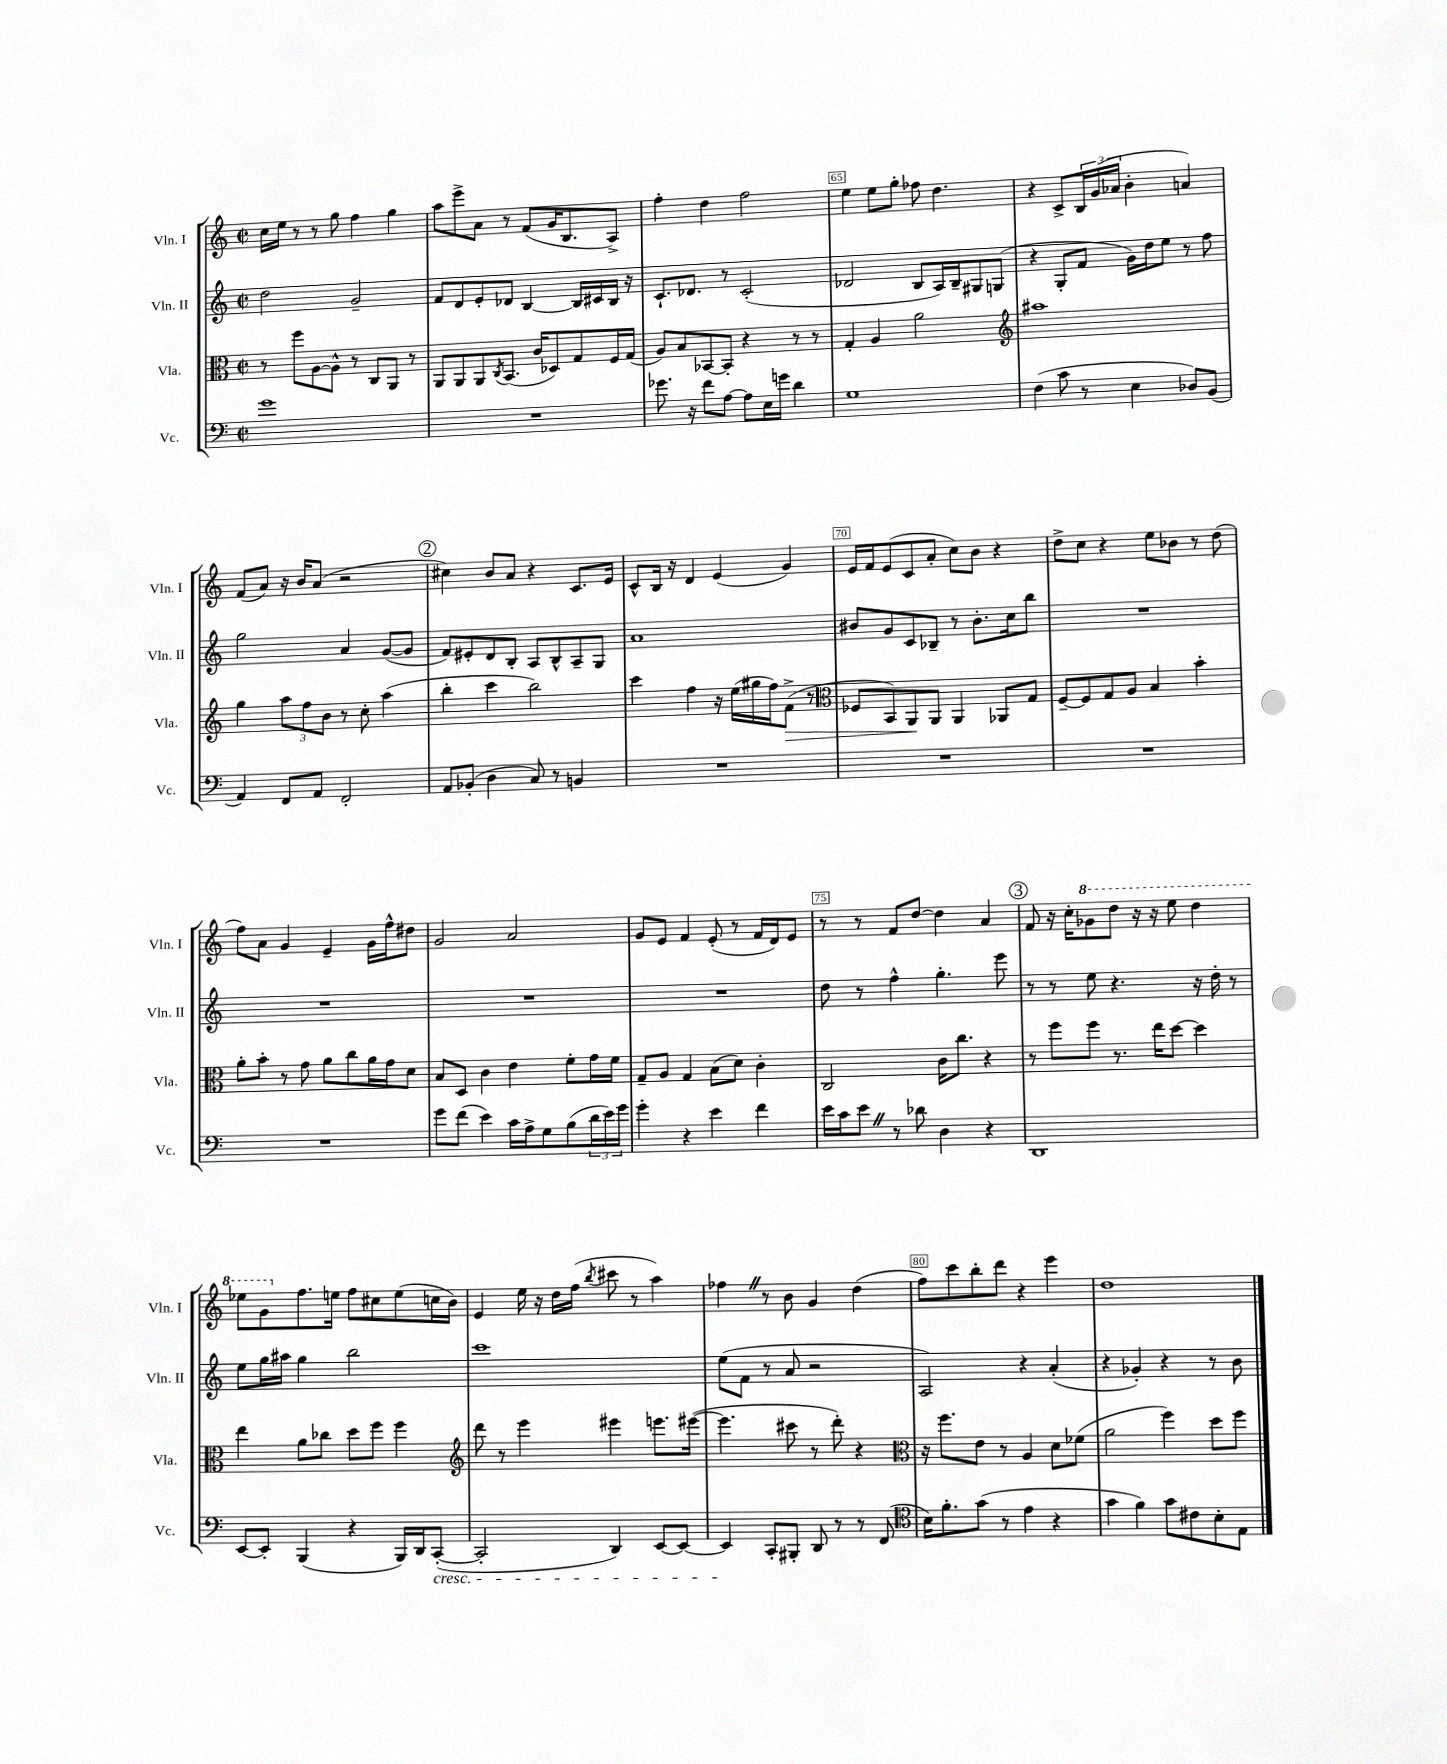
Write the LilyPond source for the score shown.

<<
\new StaffGroup <<
\new Staff = "s0" \with { instrumentName = "Vln. I" shortInstrumentName = "Vln. I" } {
    \clef treble \key c \major \defaultTimeSignature \time 2/2
    c''16 e''16 r8 r8 g''8 f''4 g''4 |
    a''8 e'''8-> a'8 r8 f'8( g'16 b8. a8->) |
    f''4-. d''4 f''2 |
    e''4 e''8 g''8-. fes''8 d''4. |
    r4 c'8-> \tuplet 3/2 { b16 g'16( aes'16 } b'4-. a'4) |
    f'8( a'8) r16 b'16 a'8( r2 |
    \mark \markup { \circle "2" } cis''4) b'8 a'8 r4 c'8. e'16 |
    c'8-^ b16 r16 d'4 e'4( g'4) |
    e'16 f'16 e'8( c'8 a'8-. c''8) b'8 r4 |
    d''8-> c''8 r4 e''8 bes'8 r8 d''8( |
    f''8) a'8 g'4 e'4-- g'16 f''16-^ dis''8 |
    g'2 a'2 |
    g'8 e'8 f'4 e'8-.( r8 f'16 d'16) e'8 |
    r8 r8 f'8 d''8~ d''4 a'4 |
    \mark \markup { \circle "3" } f'8 r16 c''16-. \ottava #1 ges''8 d'''8 r16 r16 e'''8 d'''4 |
    ees'''8 g''8 \ottava #0 f''8. e''!16 f''8 cis''8 e''8( c''16 b'16) |
    e'4 e''16 r16 d''16 f''16( \acciaccatura { b''8 } cis'''8 r8 a''4) |
    fes''4 \once \override BreathingSign.text = \markup { \musicglyph "scripts.caesura.straight" } \breathe r8 b'8 g'4 d''4( |
    f''8) c'''8 b''8-. d'''8 r4 e'''4 |
    d''1 \bar "|." |
}
\new Staff = "s1" \with { instrumentName = "Vln. II" shortInstrumentName = "Vln. II" } {
    \clef treble \key c \major \defaultTimeSignature \time 2/2
    d''2 g'2-- |
    f'8 d'8 e'8-. des'8 b4~ b16 cis'16 b16 r16 |
    c'8.-! des'8. r8 c'2-.( |
    des'2 b8 a16) b16-- gis8 g8( |
    r4 g8-. f'8 g'16) d''16 e''8 r8 f''8 |
    g''2 a'4 g'8~( g'8 |
    \mark \markup { \circle "2" } f'8) eis'8-. d'8 b8-. a8 b8-^ a8-- g8 |
    a'1 |
    bis'8 g'8 c'8 bes8-- r8 bis'8.-. c''16 b''8 |
    R1 |
    R1 |
    R1 |
    R1 |
    d''8 r8 f''4-^ g''4.-. e'''8 |
    \mark \markup { \circle "3" } r8 r8 e''8 r4. r16 d''16-. r8 |
    e''8 g''16 ais''16 g''4 b''2 |
    c'''1 |
    e''8( f'8 r8 a'8 r2 |
    a2) r4 a'4-.( |
    r4 ges'4-.) r4 r8 b'8 \bar "|." |
}
\new Staff = "s2" \with { instrumentName = "Vla." shortInstrumentName = "Vla." } {
    \clef alto \key c \major \defaultTimeSignature \time 2/2
    r8 f''8 a8~ a8-^ r8 c8 a,8 r8 |
    a,8 a,8 a,8 \acciaccatura { c8 } b,8.( c'16 des8) g8 f16 g16( |
    a8) b8 bes,8~ bes,8-. r4 r8 r8 |
    g4-. a4 a'2 |
    \clef treble ais''1 |
    g''4 \tuplet 3/2 { a''8 f''8 b'8 } r8 c''8-. a''4( |
    \mark \markup { \circle "2" } b''4-. c'''4 b''2) |
    c'''4 f''4 r16 e''16( gis''16 f''16) f'8->\>( r8 |
    \clef alto fes8 b,8) a,8\! a,8 a,4 aes,8 g8 |
    f8~-- f8 g8 a8 b4 b'4-. |
    a'8-. b'8-. r8 g'8 a'8 c''8 a'16 g'16 d'8 |
    b8 d8 c'4 e'4 f'8-. g'16 f'16 |
    g8-- a8 g4 b8( d'8) c'4-. |
    c2 c'16 c''8. r4 |
    \mark \markup { \circle "3" } r8 f''8 f''8 r8. e''16 d''8~ d''4 |
    e''4 a'8 ces''8 d''8 f''8 f''4 |
    \clef treble d'''8 r8 e'''4 eis'''4 e'''8. eis'''16~( |
    eis'''4. cis'''8 r8 d'''8-.) r4 |
    \clef alto r16 f''8. e'8 r8 a4 d'8 fes'8( |
    a'2 f''4) d''8 f''8 \bar "|." |
}
\new Staff = "s3" \with { instrumentName = "Vc." shortInstrumentName = "Vc." } {
    \clef bass \key c \major \defaultTimeSignature \time 2/2
    g'1 |
    R1 |
    ges'8. r16 f'8 a8~ a8 e16 g'16 d'4 |
    g1 |
    f4( c'8 r8 e4 des8) b,8( |
    a,4) f,8 a,8 f,2-. |
    \mark \markup { \circle "2" } a,8 bes,8-.( d4 c8) r8 b,4 |
    R1 |
    R1 |
    R1 |
    R1 |
    g'8 f'8( e'4) c'16 a16-> g8 b8( \tuplet 3/2 { d'16 e'16) g'16 } |
    g'4-. r4 e'4 f'4 |
    e'16 c'16 e'8 \once \override BreathingSign.text = \markup { \musicglyph "scripts.caesura.straight" } \breathe r8 des'8 d4 r4 |
    \mark \markup { \circle "3" } d,1 |
    e,8~ e,8-. b,,4( r4 b,,16) d,16 c,8~-.\cresc( |
    c,2-. d,4) e,8~ e,8~ |
    e,4\! c,8-. bis,,8-. d,8 r8 r8 f,8( |
    \clef tenor b16) f'8.-. g'8( r8 e'4 r4 |
    g'4 f'4) g'8 cis'8 b8-. e8 \bar "|." |
}
>>
>>
\layout { \context { \Score currentBarNumber = #62 \override BarNumber.break-visibility = ##(#f #t #t) barNumberVisibility = #(every-nth-bar-number-visible 5) \override BarNumber.stencil = #(make-stencil-boxer 0.1 0.3 ly:text-interface::print) } }
